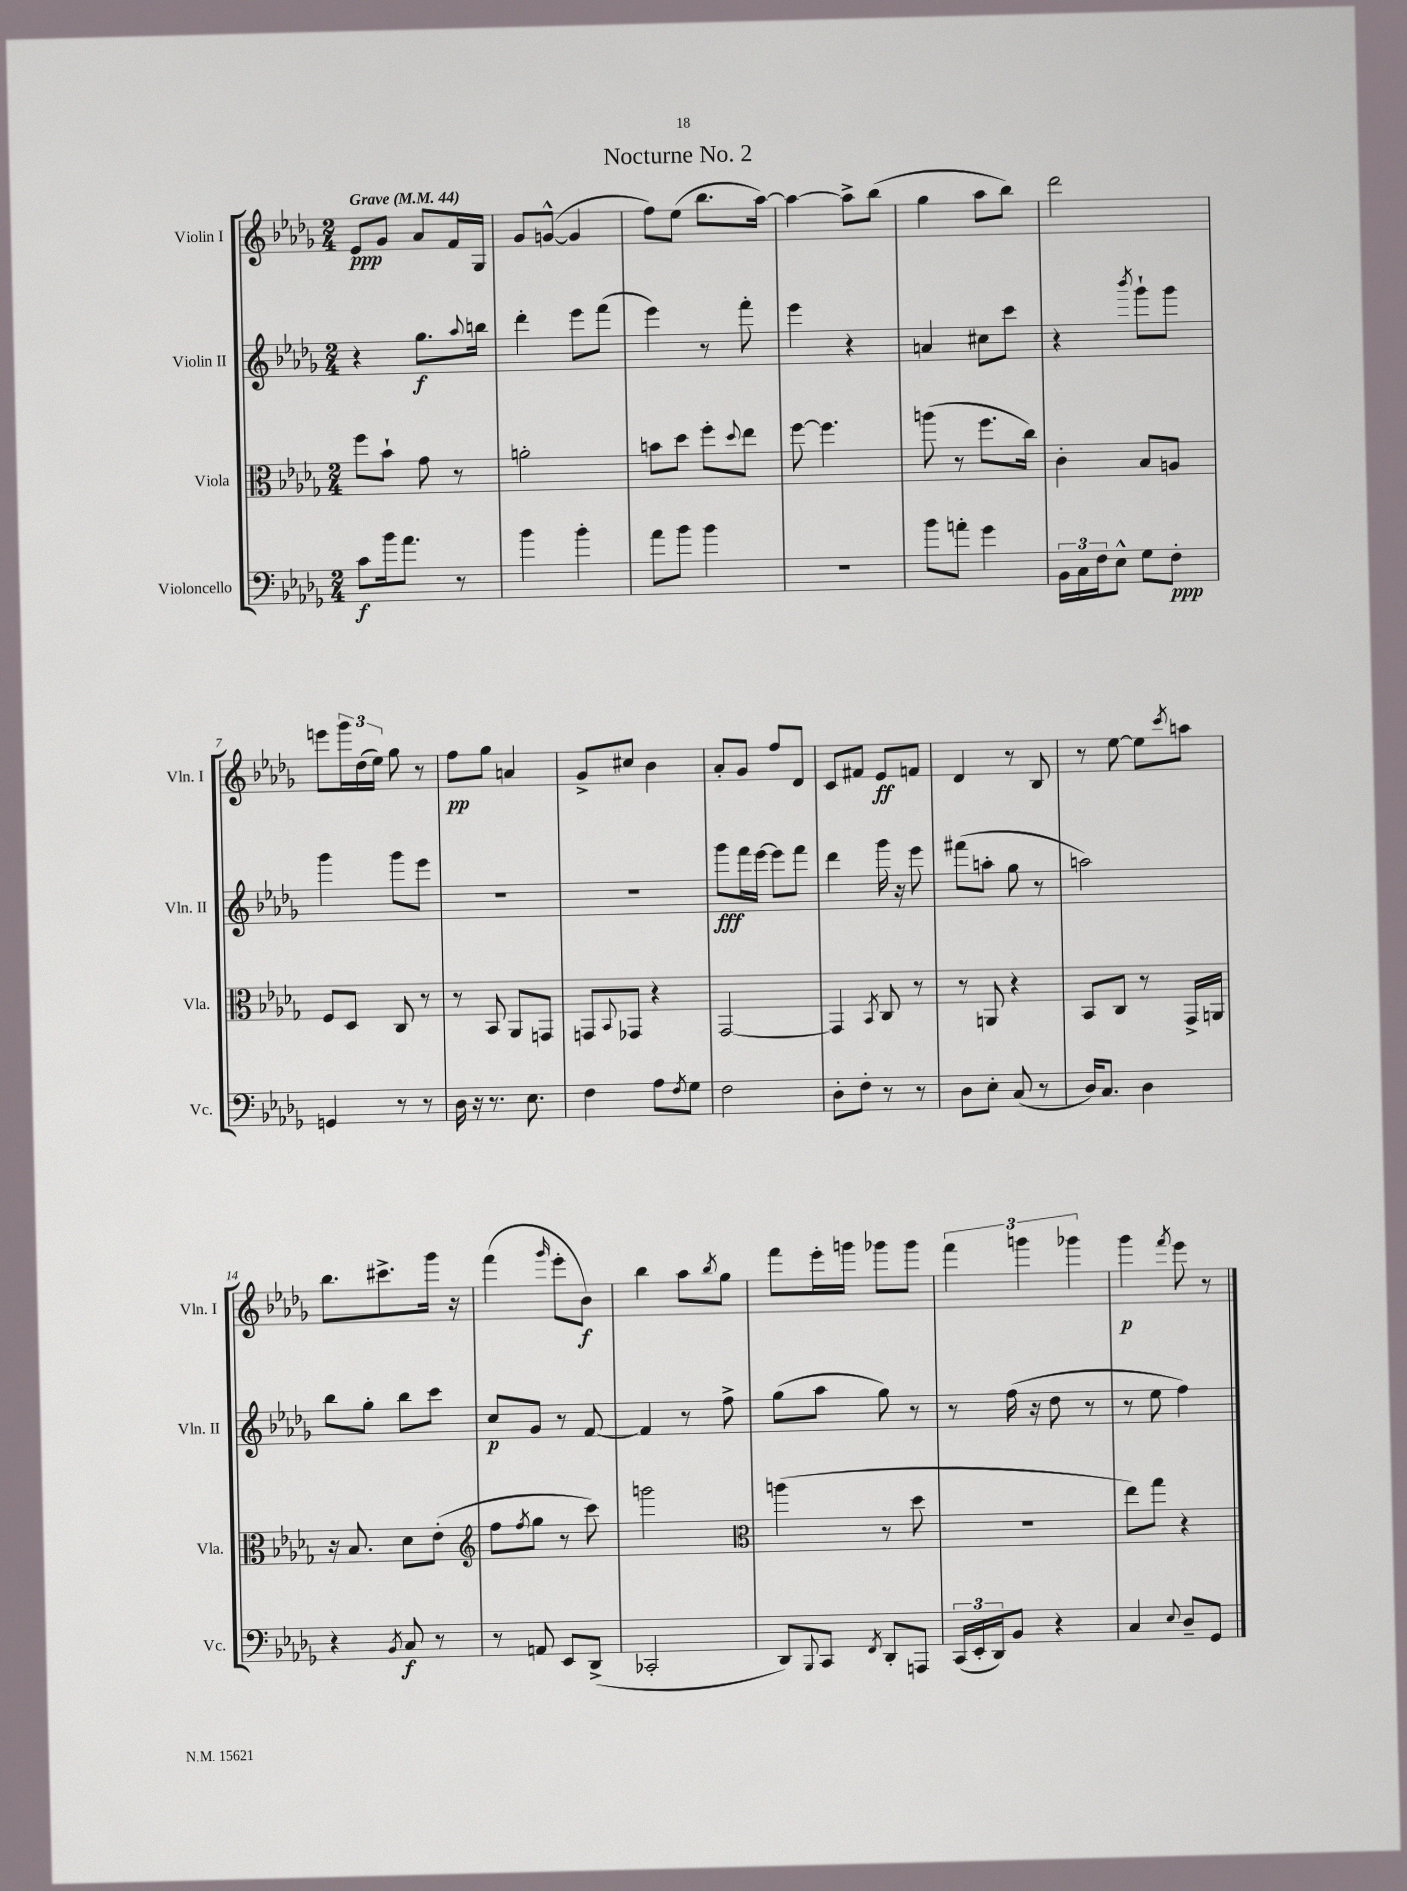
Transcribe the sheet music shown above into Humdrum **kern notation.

**kern	**kern	**kern	**kern
*staff4	*staff3	*staff2	*staff1
*clefF4	*clefC3	*clefG2	*clefG2
*k[b-e-a-d-g-]	*k[b-e-a-d-g-]	*k[b-e-a-d-g-]	*k[b-e-a-d-g-]
*M2/4	*M2/4	*M2/4	*M2/4
*MM44	*MM44	*MM44	*MM44
8c	8ff	4r	8e-
16b-	8b-`	.	8g-
8.a-	.	.	.
.	8g-	8.gg-	8a-
8r	8r	.	16f
.	.	8qqaa-	.
.	.	16bb	16G-
=	=	=	=
4b-	2a'	4ddd-'	8g-
.	.	.	([8g^^
4b-'	.	8eee-	4g]
.	.	(8fff	.
=	=	=	=
8a-	8b	4eee-)	8ff)
8b-	8dd-	.	(8ee-
4b-	8ff'	8r	8.bb-
.	8qqdd-	.	.
.	8ee-	8fff'	.
.	.	.	[16aa-)
=	=	=	=
2r	[8ff	4eee-	4aa-_
.	4.ff]	.	.
.	.	4r	8aa-^]
.	.	.	(8bb-
=	=	=	=
8b-	(8aa	4a	4gg-
8a'	8r	.	.
4g-	8.ff	8cc#	8aa-
.	.	8ccc	8bb-)
.	16cc)	.	.
=	=	=	=
24BB-	4c'	4r	2ddd-
24C	.	.	.
24F	.	.	.
8E-^^	.	.	.
.	.	8qbbb-	.
8G-	8B-	8ggg-`	.
8F'	8A	8ggg-	.
=	=	=	=
4GG	8F	4ggg-	8eee
.	8D-	.	24ggg-
.	.	.	(24dd-
.	.	.	24ee-)
8r	8C	8ggg-	8gg-
8r	8r	8eee-	8r
=	=	=	=
16D-	8r	2r	8ff
16r	.	.	.
8.r	8BB-	.	8gg-
.	8AA-	.	4a
8.E-	.	.	.
.	8GG	.	.
=	=	=	=
4F	8GG	2r	8g-^
.	8qqBB-	.	.
.	8GG-	.	8cc#
8A-	4r	.	4b-
8qF	.	.	.
8G-	.	.	.
=	=	=	=
2F	[2GG-	8ggg-	8a-'
.	.	16fff	8g-
.	.	[16eee-	.
.	.	8eee-]	8ff
.	.	8fff	8d-
=	=	=	=
8D-'	4GG-]	4ddd-	8c
8F'	.	.	8f#
.	8qBB-	.	.
8r	8C	16ggg-	8e-
.	.	16r	.
8r	8r	8eee-	8f
=	=	=	=
8D-	8r	(8fff#	4d-
8E-'	8AA	8aa'	.
(8C	4r	8gg-	8r
8r	.	8r	8B-
=	=	=	=
16D-)	8BB-	2aa)	8r
8.C	.	.	.
.	8C	.	[8ee-
4D-	8r	.	8ee-]
.	.	.	8qccc
.	16GG-^	.	8aa
.	16AA	.	.
=	=	=	=
4r	16r	8bb-	8.bb-
.	8.B-	.	.
.	.	8gg-'	.
.	.	.	8.ccc#^
8qBB-	.	.	.
8C	8d-	8bb-	.
8r	(8e-'	8ccc	16ggg-
.	.	.	16r
=	=	=	=
*	*clefG2	*	*
8r	8ff	8cc	(4fff
.	8qff	.	.
8AA	8gg-	8g-	.
.	.	.	16qqggg-
8EE-	8r	8r	8eee-'
(8DD-^	8ccc)	[8f	8b-)
=	=	=	=
2CC-'	2ggg	4f]	4bb-
.	.	8r	8aa-
.	.	.	8qbb-
.	.	8ff^	8gg-
=	=	=	=
*	*clefC3	*	*
8DD-)	(4aa	(8gg-	8fff
8qqBBB-	.	.	.
8CC	.	8aa-	16eee-'
.	.	.	16ggg
8qFF	.	.	.
8DD-'	8r	8gg-)	8ggg-
8AAA	8dd-	8r	8ggg-
=	=	=	=
(24CC	2r	8r	6fff
24EE-'	.	.	.
24DD-)	.	.	.
8BB-	.	(16ff	.
.	.	.	6ggg
.	.	16r	.
4r	.	8dd-	.
.	.	.	6ggg-
.	.	8r	.
=	=	=	=
4C	8ee-)	8r	4ggg-
.	8gg-	8ee-	.
8qqE-	.	.	8qfff
8D-~	4r	4ff)	8eee-
8GG-	.	.	8r
==	==	==	==
*-	*-	*-	*-
